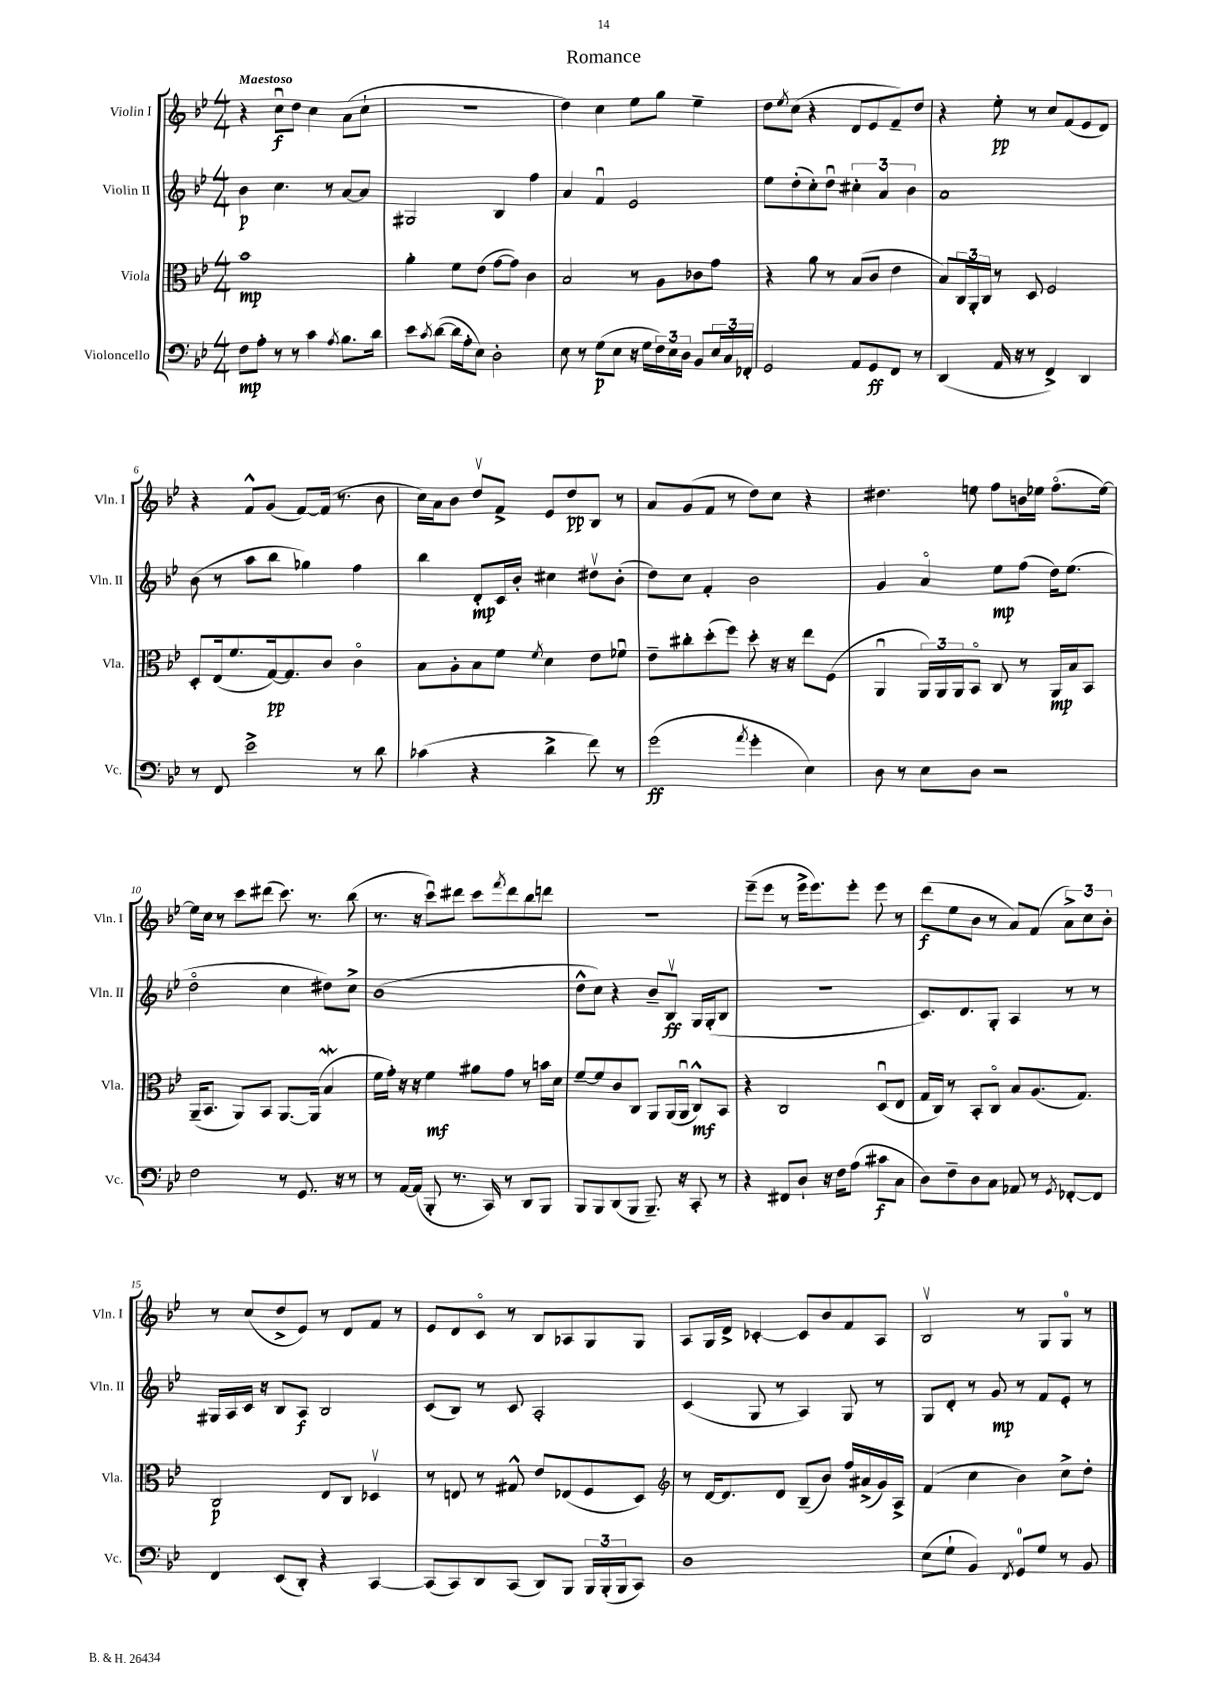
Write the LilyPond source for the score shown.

\header { title = "Romance" }
<<
\new StaffGroup <<
\new Staff = "s0" \with { instrumentName = "Violin I" shortInstrumentName = "Vln. I" } {
    \clef treble \key bes \major \numericTimeSignature \time 4/4 \tempo "Maestoso"
    r4 c''8\downbow\f d''8 c''4 a'8( c''8-! |
    R1 |
    d''4) c''4 ees''8 g''8 ees''4-- |
    d''8 \acciaccatura { ees''8 } c''8( r4 d'8 ees'8 f'8--) d''8 |
    r4 ees''8-.\pp r8 c''8 f'8( ees'8 d'8) |
    r4 f'8-^ g'8( f'8~) f'16( r8. bes'8 |
    c''16) a'16 bes'8 d''8\upbow f'8-> ees'8 d''8\pp bes8 r8 |
    a'8 g'8( f'8 r8 d''8) c''8 r4 |
    dis''4. e''8 f''8 b'16 ees''16 f''8.\flageolet( ees''16~) |
    ees''16 c''16 r8 c'''8 dis'''8( c'''8.) r8. bes''8( |
    r8. r16 c'''8\downbow) dis'''8 c'''8 \acciaccatura { f'''8 } dis'''8 bes''8 d'''8 |
    r1 |
    ees'''8--( ees'''8 r8 ees'''16-> ees'''8.) ees'''8-. ees'''8 r8 |
    d'''8\f( ees''8 bes'8 r8 a'8) f'8( \tuplet 3/2 { a'8->) c''8 bes'8-. } |
    r8 c''8( d''8-> ees'8) r8 d'8 f'8 r8 |
    ees'8 d'8 c'8\flageolet r8 bes8 aes8 g8 g8 |
    a8 g16 d'16-> ces'4~-. ces'8 bes'8 f'8 a8 |
    bes2\upbow r8 g8 g8-0 r8 \bar "|." |
}
\new Staff = "s1" \with { instrumentName = "Violin II" shortInstrumentName = "Vln. II" } {
    \clef treble \key bes \major \numericTimeSignature \time 4/4
    bes'4\p c''4. r8 a'8~ a'8 |
    gis2 bes4 f''4 |
    a'4 f'4\downbow ees'2 |
    ees''8 d''8-.( c''8-.) d''8\downbow \tuplet 3/2 { cis''4-. a'4 bes'4 } |
    a'1 |
    bes'8( r8 a''8 bes''8 ges''4) f''4 |
    bes''4 d'8-.\mp c'16 bes'16-. cis''4 dis''8\upbow bes'8-.( |
    d''8) c''8 f'4-. bes'2 |
    g'4 a'4\flageolet ees''8\mp f''8( d''16) ees''8.( |
    d''2\flageolet c''4 dis''8) c''8-> |
    bes'1( |
    d''8-^ c''8) r4 bes'8-- bes8\upbow\ff g16 g16-.( bes8 |
    r1 |
    c'8.) d'8. g8-. a4 r8 r8 |
    gis16 a16 c'16 r16 bes8 a8\f bes2 |
    c'8( bes8) r8 c'8 a2-. |
    c'4( g8 r8 a4) g8 r8 |
    g8 d'8-. r8 g'8\mp r8 f'8 ees'8-. r8 \bar "|." |
}
\new Staff = "s2" \with { instrumentName = "Viola" shortInstrumentName = "Vla." } {
    \clef alto \key bes \major \numericTimeSignature \time 4/4
    bes'1\mp |
    a'4-. f'8 ees'8( g'8~ g'8) c'4 |
    bes2 r8 a8 ces'8 g'8 |
    r4 a'8 r8 bes8( c'8 ees'4 |
    bes8) \tuplet 3/2 { c16 a,16-. c16 } r8 d8 f2 |
    d8-. ees16( f'8. g16~\pp) g8. c'8 c'4\flageolet |
    bes8 a8-. bes8 f'8 \acciaccatura { f'8 } d'4 ees'8 fes'8\downbow |
    ees'8-- cis''8-. d''8-.( f''8) d''8-. r16 r16 ees''8 f8( |
    a,4\downbow \tuplet 3/2 { a,16) a,16 a,16 } bes,8\flageolet c8 r8 a,16\mp bes16 bes,8 |
    a,16--( bes,8. a,8) bes,8 a,8.~ a,16( bes4\mordent |
    f'16 g'16-.) r16 r16 f'4\mf ais'8 g'8 r8 b'16 d'16 |
    f'8~-- f'8 c'8 c8 a,8 a,16( a,16\downbow c8-^\mf) bes,8 |
    r4 c2 d8\downbow( ees8 |
    g16 c16) r8 bes,8-. c8\flageolet bes8 a8.( g8.) |
    c2\p ees8 c8 des4\upbow |
    r8 e8 r8 gis8-^ ees'8 ees8( f8 d8) |
    \clef treble r8 d'16~ d'8. d'8 bes8--( bes'8) f''16 ais'16->( g'16) a16-> |
    f'4( c''4 bes'4) c''8-> d''8-. \bar "|." |
}
\new Staff = "s3" \with { instrumentName = "Violoncello" shortInstrumentName = "Vc." } {
    \clef bass \key bes \major \numericTimeSignature \time 4/4
    f8\mp a8-. r8 r8 c'4 \acciaccatura { a8 } bes8. d'16 |
    ees'8 \acciaccatura { c'8 } d'8~( d'16 a16-. ees8) d2-. |
    ees8 r8 g8\p( ees8 r16 g16 \tuplet 3/2 { f16) ees16 d16 } bes,8 \tuplet 3/2 { ees16 c16 fes,16-. } |
    g,2 a,8 g,8\ff f,8 r8 |
    d,4( a,16 r16 r8 f,4->) d,4 |
    r8 f,8 ees'2-> r8 d'8 |
    ces'4( r4 d'4-> f'8) r8 |
    g'2\ff( \acciaccatura { a'8 } g'4-. ees4) |
    d8 r8 ees8 d8 r2 |
    f2 r8 g,8. r16 r8 |
    r8 a,16~ a,16( bes,,8-. r8. c,16) r8 d,8 bes,,8 |
    bes,,8 bes,,8 d,8( bes,,8 bes,,8.--) r16 c,8-. r8 |
    r4 fis,8 d8-! r16 f16 a8( cis'8\f c8 |
    d8) f8-- d8 c8 aes,8 r8 \acciaccatura { g,8 } fes,8~-. fes,8 |
    f,4 ees,8( d,8-.) r4 c,4~ |
    c,8( c,8) d,8 c,8( d,8) bes,,8 \tuplet 3/2 { bes,,16 bes,,16-.( bes,,16 } c,8) |
    d1 |
    ees8( g8-! bes,4) \acciaccatura { f,8 } g,8-0 g8 r8 bes,8 \bar "|." |
}
>>
>>
